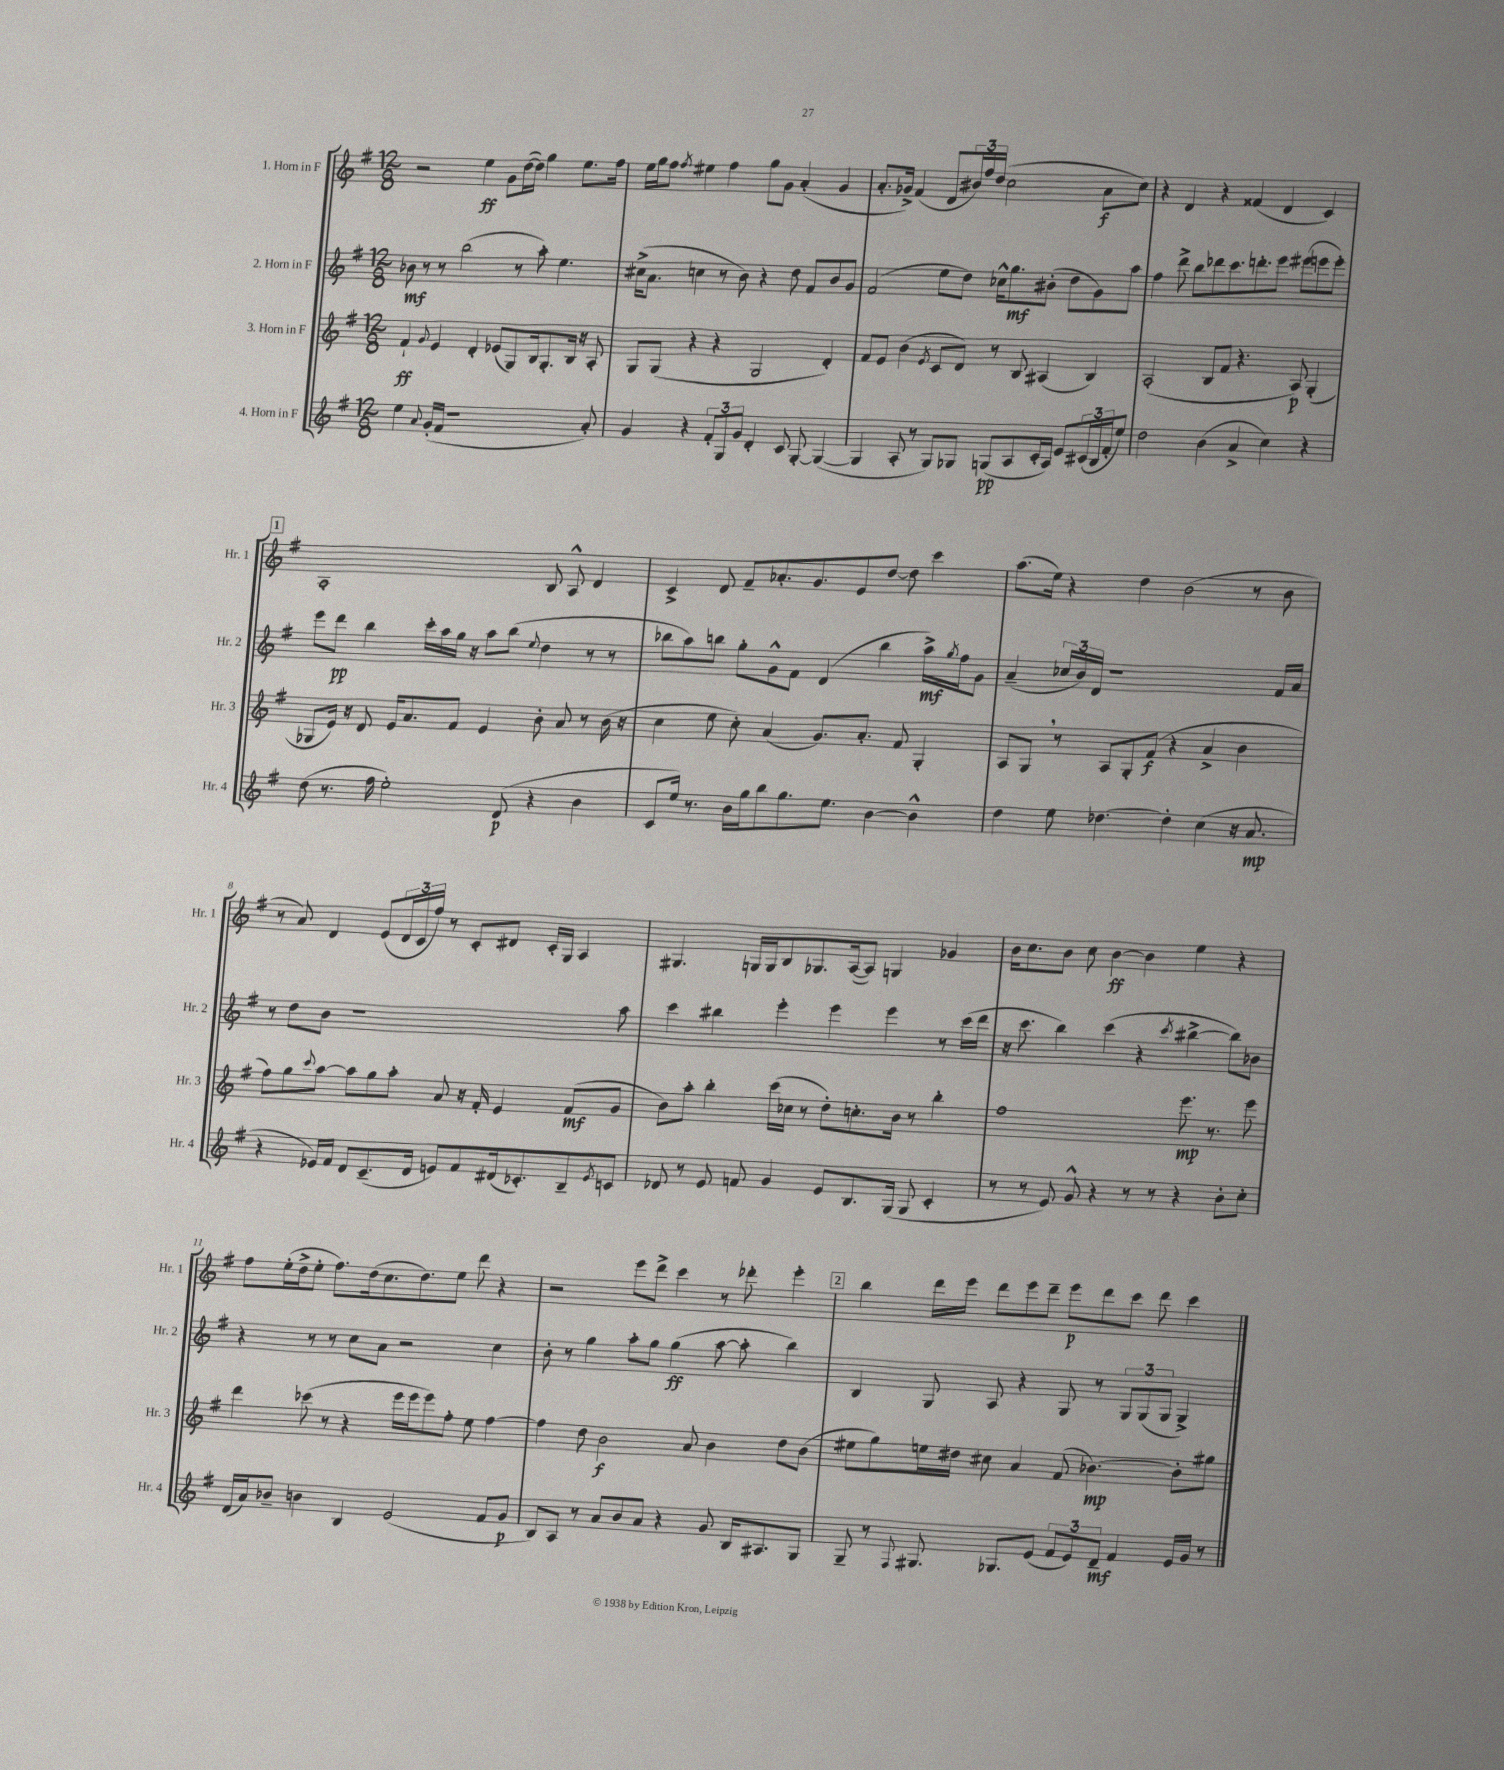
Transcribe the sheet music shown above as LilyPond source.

<<
\new StaffGroup <<
\new Staff = "s0" \with { instrumentName = "1. Horn in F" shortInstrumentName = "Hr. 1" } {
    \clef treble \key g \major \numericTimeSignature \time 12/8
    r2 e''4\ff g'8 d''16~( d''16) g''4 e''8. fis''16 |
    e''16 g''16 fis''8 \acciaccatura { fis''8 } eis''4 fis''4 g''8 g'8 a'4-.( g'4 |
    a'8.-. ges'16->) fis'4( d'8 \tuplet 3/2 { bis'16) fis''16 d''16( } c''2 a'8\f c''8) |
    r4 d'4 r4 fisis'4( d'4 c'4) |
    \mark \markup { \box "1" } a1-. b8 a8-^ d'4 |
    c'4-> d'8 fis'8-- aes'8.-. g'8. e'8 d''8~ d''8 c'''4 |
    a''8.( e''16) r4 d''4 b'2( r8 b'8 |
    r8 a'8) d'4 e'8( \tuplet 3/2 { d'16 c'16 fis''16) } r8 c'8-. dis'8 c'16-. g16 a4 |
    gis4. g16 g16 b8 ges8. a16~( a8) g4 ges'4 |
    b'16 c''8. b'8 c''8 b'4~\ff b'4 e''4 r4 |
    fis''8 e''16-.( d''16-> e''8-. fis''8.) d''16( c''8. d''8.) e''8 d'''8 r4 |
    r2 e'''8 d'''8-> c'''4 r8 des'''8-. e'''4-. |
    \mark \markup { \box "2" } b''4 d'''16 e'''16 d'''8 e'''8 d'''8-- e'''8\p d'''8 c'''8 d'''8 c'''4 \bar "|." |
}
\new Staff = "s1" \with { instrumentName = "2. Horn in F" shortInstrumentName = "Hr. 2" } {
    \clef treble \key g \major \numericTimeSignature \time 12/8
    bes'8\mf r8 r8 b''2( r8 a''8-.) e''4. |
    cis''16->( a'8. c''4 r8 b'8) r4 d''8 fis'8 b'8 g'8 |
    fis'2( e''8 d''8) ces''16-^ g''8.\mf bis'8-.( d''8 g'8) a''8 |
    fis''4 d'''8-> b''8 des'''8 c'''8. d'''8.-. e'''8 eis'''8( e'''8 e'''8-.) |
    \mark \markup { \box "1" } e'''8 d'''8\pp b''4 c'''16-. a''16 g''16 r16 a''8 b''8( \appoggiatura { e''8 } d''4 r8 r8 |
    bes''8 a''8) b''8 g''8-. g'8-^ fis'8 d'4( b''4 a''16->\mf) \acciaccatura { g''8 } fis''16 g'8 |
    a'4--( \tuplet 3/2 { ces''16 b'16) d'16 } r1 fis'16 a'16 |
    r8 d''8 b'8 r1 a''8 |
    c'''4 bis''4 e'''4-. e'''4 e'''4 r8 c'''16( d'''16 |
    r16 c'''8. b''4) c'''4( r4 \acciaccatura { c'''8 } bis''4~-> bis''8) bes'8 |
    r4 r8 r8 c''8 a'8 r2 c''4 |
    b'8-. r8 g''4 a''8-. g''8 g''4\ff( a''8~ a''8-. b''4) |
    \mark \markup { \box "2" } b4 g8 a8 r4 g8 r8 \tuplet 3/2 { g8 g8( g8 } g4->) \bar "|." |
}
\new Staff = "s2" \with { instrumentName = "3. Horn in F" shortInstrumentName = "Hr. 3" } {
    \clef treble \key g \major \numericTimeSignature \time 12/8
    fis'4-!\ff \appoggiatura { g'8 } e'4 d'4-. ees'8( g8) b16 g8.-. b16 r16 a8-. |
    g8 g8( r4 r4 g2 d'4-.) |
    fis'8 e'8 b'4( \acciaccatura { e'8 } c'8 d'8) r8 b8 ais4( b4) |
    a2-.( b8 fis'8 r4. a8\p) g4-.( |
    \mark \markup { \box "1" } ges8 e'16) r16 d'8 e'16 a'8. fis'8 e'4 b'8-. a'8 r8 b'16( r16 |
    c''4 e''8 c''8-.) a'4( g'8.) a'8.-. fis'8 g4-. |
    a8 g8 \breathe r8 a8 g8-. fis'8\f( r4 a'4-> b'4 |
    fis''8) g''8 \appoggiatura { c'''8 } a''8~ a''8 g''8 a''8-. a'8 r16 fis'16-. e'4 fis'8\mf( g'8 |
    b'8) a''8-. b''4-. c'''16( ces''16 r8 d''8-.) c''8.-. b'16 r8 b''4-. |
    fis''1 e'''8.\mp r8. e'''8 |
    d'''4 ces'''8( r8 r4 e'''16 e'''16 e'''8) fis''8-. e''8 fis''4~ |
    fis''4 d''8 b'2\f a'8 b'4 d''8 b'8( |
    \mark \markup { \box "2" } eis''8 g''8) e''16 dis''16 cis''8 a'4 fis'8( bes'4.~\mp) bes'8-. gis''8 \bar "|." |
}
\new Staff = "s3" \with { instrumentName = "4. Horn in F" shortInstrumentName = "Hr. 4" } {
    \clef treble \key g \major \numericTimeSignature \time 12/8
    e''4 \appoggiatura { a'8 } g'16-.( fis'16 r1 a'8-.) |
    g'4 r4 \tuplet 3/2 { fis'8-. g8 g'8 } d'4-. c'8 g8~-. g4~( |
    g4 a8-. r8 g8) ges8 g8\pp( a8 c'16-. a16) e'8 \tuplet 3/2 { cis'16( b16 fis'16-. } e''8) |
    d''2 b'4( a'4-> c''4) r4 |
    \mark \markup { \box "1" } d''8( r8. fis''16 e''2-.) d'8\p( r4 b'4 |
    c'8 e''16) r8. b'16 g''16 b''8 g''8. e''8. b'4~ b'4-^ |
    d''4 e''8 des''4.~ des''4-. c''4( r16 a'8.\mp |
    r4 ees'16) fis'16 d'8 c'8.--( d'16 e'8) fis'8 dis'16( ces'8.-.) b8-- \acciaccatura { e'8 } c'8 |
    des'8 r8 e'8 f'8 g'4 e'8 b8. g16( g8 c'4-. |
    r8 r8 e'8) g'8-^ r4 r8 r8 r4 b'8-. c''8-. |
    d'16( a'16) bes'8-- b'4 b4 e'2( fis'8 g'8\p |
    b8) a8 r8 a'8 b'8 a'8 r4 g'8 b16 ais8. g8 |
    \mark \markup { \box "2" } g8-- r8 \appoggiatura { fis8 } gis8. ges8. e'8( \tuplet 3/2 { fis'8 e'8) d'8--\mf } fis'4 e'16 g'16 r8 \bar "|." |
}
>>
>>
